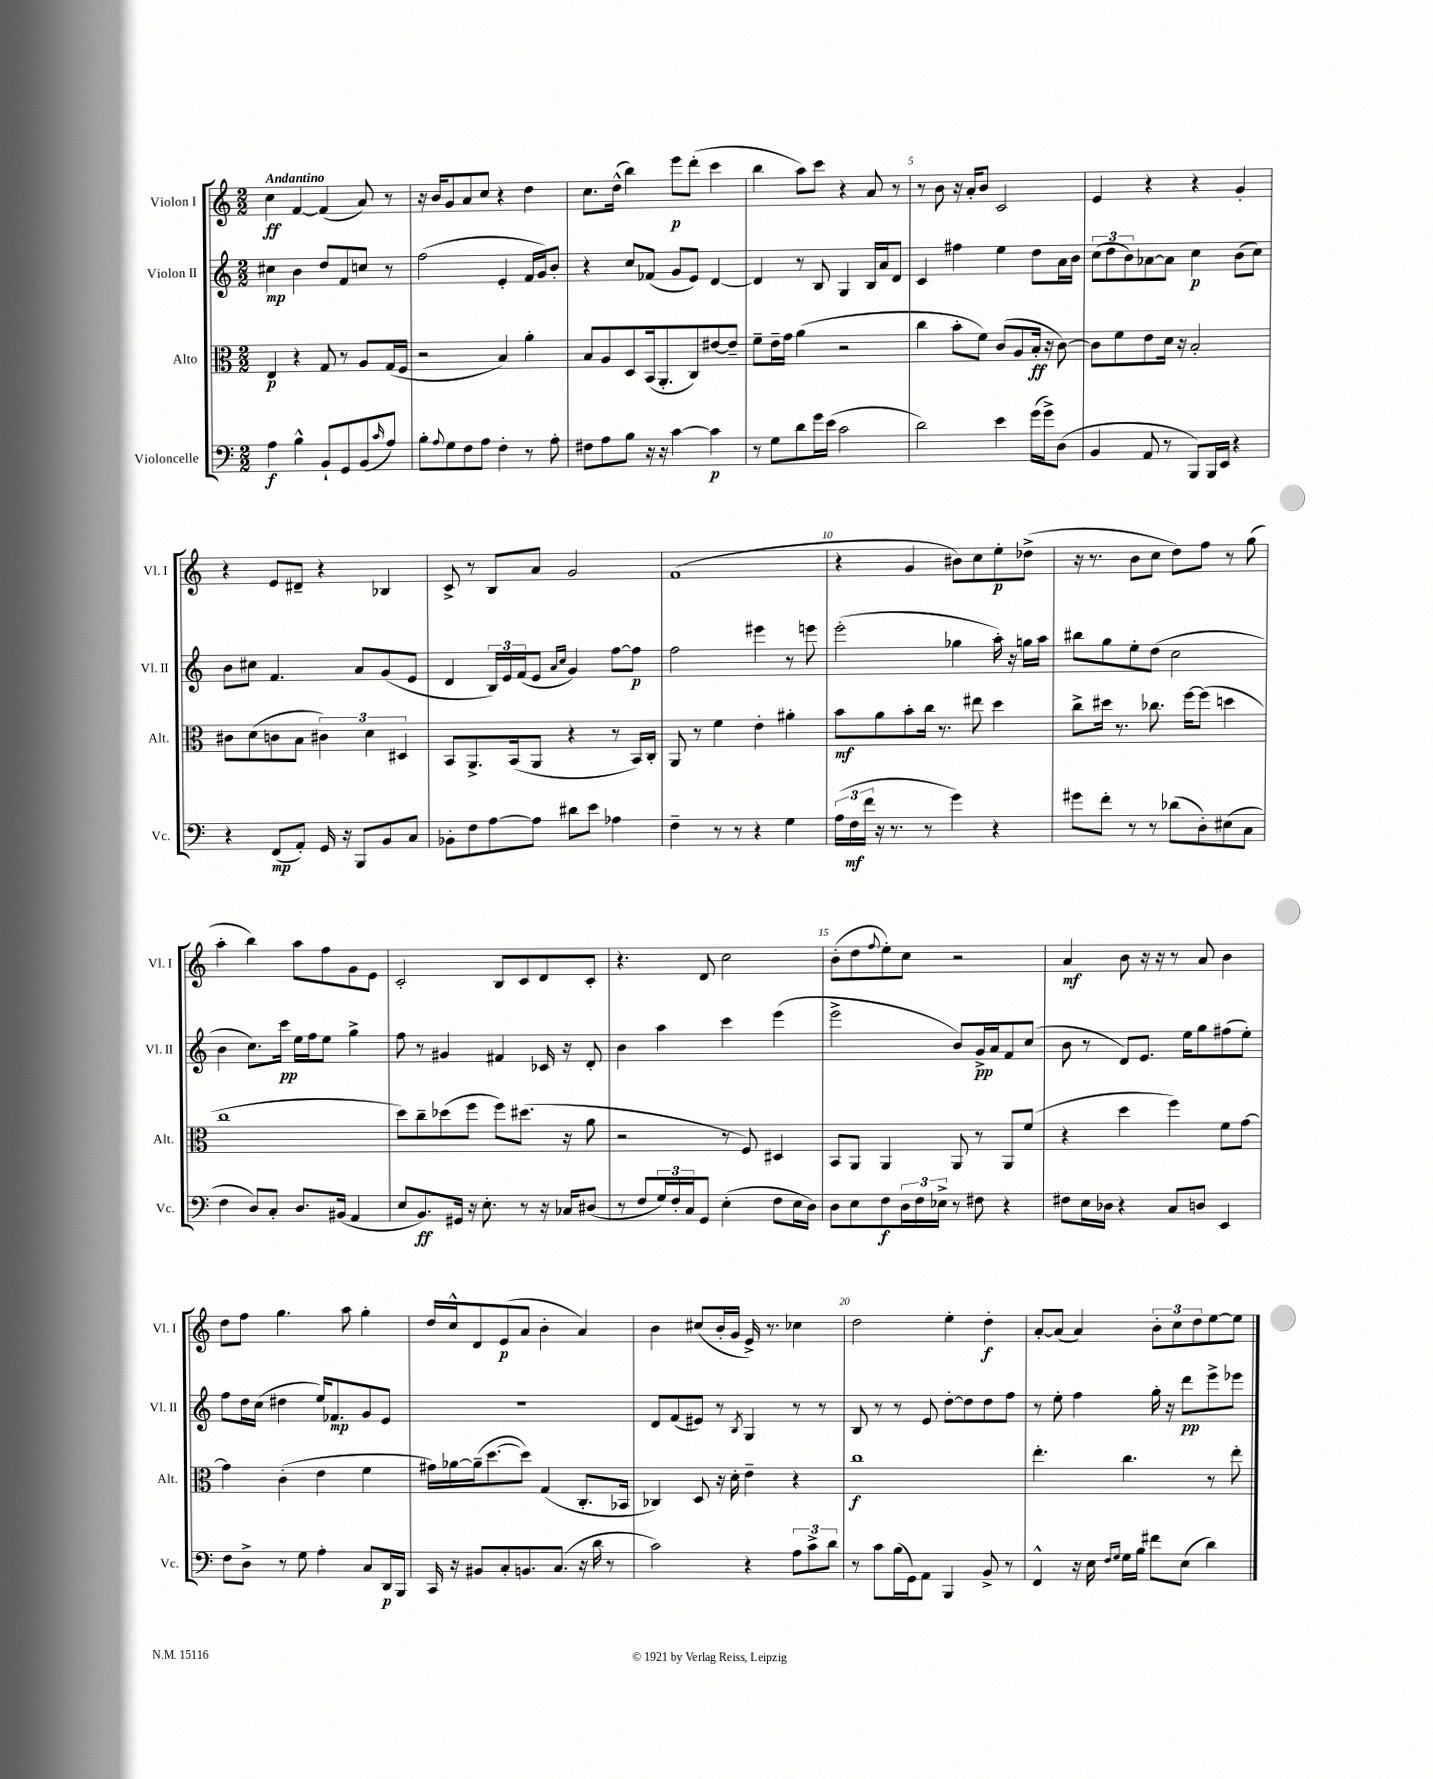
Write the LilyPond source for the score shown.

<<
\new StaffGroup <<
\new Staff = "s0" \with { instrumentName = "Violon I" shortInstrumentName = "Vl. I" } {
    \clef treble \key c \major \numericTimeSignature \time 2/2 \tempo "Andantino"
    c''4\ff f'4~ f'4( a'8) r8 |
    r16 b'16 g'8 a'8 c''8 r4 d''4 |
    c''8. d''16-^( b''4) e'''8\p d'''8-.( c'''4 |
    b''4 a''8) c'''8 r4 a'8 r8 |
    r8 b'8 r16 a'16-. b'8 c'2 |
    e'4 r4 r4 g'4-. |
    r4 e'8 dis'8-- r4 bes4 |
    c'8-> r8 b8 a'8 g'2 |
    f'1( |
    r4 g'4 bis'8) c''8 e''8-.\p des''8->( |
    r16 r8. b'8 c''8 d''8) f''8 r8 g''8( |
    a''4-. b''4) a''8 f''8 g'8 e'8 |
    c'2-. b8 c'8 d'8 c'8-. |
    r4. d'8 c''2 |
    b'8-.( d''8 \appoggiatura { f''8 } e''8-.) c''8 r2 |
    a'4\mf b'8 r16 r16 r8 a'8 b'4 |
    d''8 f''8 g''4. a''8 g''4-. |
    d''16 c''16-^ d'8 e'8\p( a'8 b'4-. a'4) |
    b'4 cis''8( b'16-. g'16 e'16->) r8. ces''4 |
    d''2 e''4-. d''4-.\f |
    a'8~-. a'8( a'4) \tuplet 3/2 { b'8-. c''8 d''8 } e''8~ e''8 \bar "|." |
}
\new Staff = "s1" \with { instrumentName = "Violon II" shortInstrumentName = "Vl. II" } {
    \clef treble \key c \major \numericTimeSignature \time 2/2
    cis''4\mp b'4 d''8 f'8 c''8 r8 |
    f''2( e'4-. f'16 g'16) b'8-. |
    r4 c''8 fes'8( g'8 e'8) d'4~ |
    d'4 r8 b8 g4 b16 a'16 d'8 |
    c'4 fis''4 e''4 d''8 a'16 b'16 |
    \tuplet 3/2 { c''8( d''8 b'8) } aes'8~ aes'8 c''4\p b'8( c''8) |
    b'8 cis''8 f'4. a'8 g'8( e'8 |
    d'4 \tuplet 3/2 { b16) e'16 f'16( } e'8 \grace { a'16 c''16 } g'4) f''8~ f''8\p |
    f''2 eis'''4 r8 e'''8 |
    e'''2-.( ges''4 a''16-.) r16 g''16 a''16 |
    bis''8 g''8 e''8-. d''8( c''2 |
    b'4 c''8.) c'''16\pp e''16 f''16 e''8 g''4-> |
    f''8 r8 gis'4 fis'4 ces'16 r16 d'8-. |
    b'4 a''4 c'''4 e'''4( |
    e'''2-> b'8) g'16->\pp a'16 f'8 c''8( |
    b'8 r8 d'8) e'8. e''16 g''8 fis''8( e''8-.) |
    f''8 d''16 c''16( dis''4 e''16) fes'8.\mp g'8 e'8 |
    r1 |
    d'8 f'8( eis'8) r8 \acciaccatura { b8 } g4 r8 r8 |
    b8 r8 r8 e'8 d''8~-. d''8 d''8 f''8 |
    r8 e''8-. f''4 g''16-. r16 d'''8\pp e'''8-> ees'''8 \bar "|." |
}
\new Staff = "s2" \with { instrumentName = "Alto" shortInstrumentName = "Alt." } {
    \clef alto \key c \major \numericTimeSignature \time 2/2
    e4\p r4 g8 r8 a8 g16( f16 |
    r2 b4) a'4-. |
    b8 a8 d8 b,16( a,8.-. c8) eis'8~ eis'8-- |
    f'8-- e'16-- g'16 a'4( r2 |
    c''4 b'8-. f'8) c'8( a8 b16-.\ff r16 c'8~) |
    c'8 f'8 e'8 d'16 r16 b2-. |
    cis'8 d'8( c'8 b8 \tuplet 3/2 { cis'4) d'4 dis4 } |
    b,8 a,8.-> b,16( a,8 r4 r8 b,16) c16-. |
    a,8 r8 f'4 e'4-. ais'4-. |
    b'8\mf a'8 b'8-. c''16 r8. eis''8 d''4 |
    c''8-> dis''16 r8. ces''8. f''16~ f''8( d''4 |
    c''1 |
    d''8) c''8-- des''8( f''8 f''8) dis''8.( r16 a'8 |
    r2 r8 f8) dis4 |
    b,8 a,8 a,4 a,8 r8 a,8 f'8( |
    r4 d''4 f''4) f'8 g'8~ |
    g'4 c'4-.( e'4 f'4 |
    gis'16) aes'16~ aes'16--( d''8.~ d''8) g4( c8.-. bes,16 |
    ces4) d8 r16 d'16-. e'4-- r4 |
    c''1\f |
    e''4.-. c''4. r8 e''8-. \bar "|." |
}
\new Staff = "s3" \with { instrumentName = "Violoncelle" shortInstrumentName = "Vc." } {
    \clef bass \key c \major \numericTimeSignature \time 2/2
    a4\f b4-^ b,8-! g,8 b,8( \grace { c'16 } a8) |
    b8-. \appoggiatura { a8 } g8 f8 a8 f4-. r8 a8-. |
    fis8 a8 b8 r16 r16 c'4~ c'4\p |
    r8 g8 d'8 g'16 e'16( c'2 |
    d'2) e'4 g'16( g'16->) d8( |
    b,4 a,8 r8 b,,8) b,,16 e,16 r4 |
    r4 f,8\mp( a,8-.) g,16 r16 b,,8 b,8 c8 |
    bes,8-. f8 a8~ a8 dis'8 e'8 aes4 |
    f4-- r8 r8 r4 g4 |
    \tuplet 3/2 { a16( f16\mf f'16 } r16 r8. r8 g'4) r4 |
    gis'8 f'8-. r8 r8 des'8( d8-.) eis8( c8 |
    f4 d8) c8-. d8. bis,16( a,4 |
    e8 b,8.\ff) gis,16 r16 e8.-. r8 r16 ces16 dis8( |
    r8 f8 \tuplet 3/2 { g16) f16-. c16 } g,8 e4-.( f8 e16 d16) |
    d8 e8 f8\f \tuplet 3/2 { d16 f16 ees16-> } r8 fis8 r4 |
    fis8 e16 des16 r4 c8 d8 e,4 |
    f8 d8-> r8 g8 a4-. c8 d,16\p b,,16 |
    c,16 r16 bis,8 c8-. b,8. c8.( r16 d'16 r8 |
    c'2) r4 \tuplet 3/2 { a8 c'8-> d'8 } |
    r8 c'8 b16( g,16) a,8 b,,4 b,8-> r8 |
    f,4-^ r16 e16 \grace { f16 g16 } g16 b16 fis'8 e8( d'4) \bar "|." |
}
>>
>>
\layout { \context { \Score \override BarNumber.break-visibility = ##(#f #t #t) barNumberVisibility = #(every-nth-bar-number-visible 5) } }
